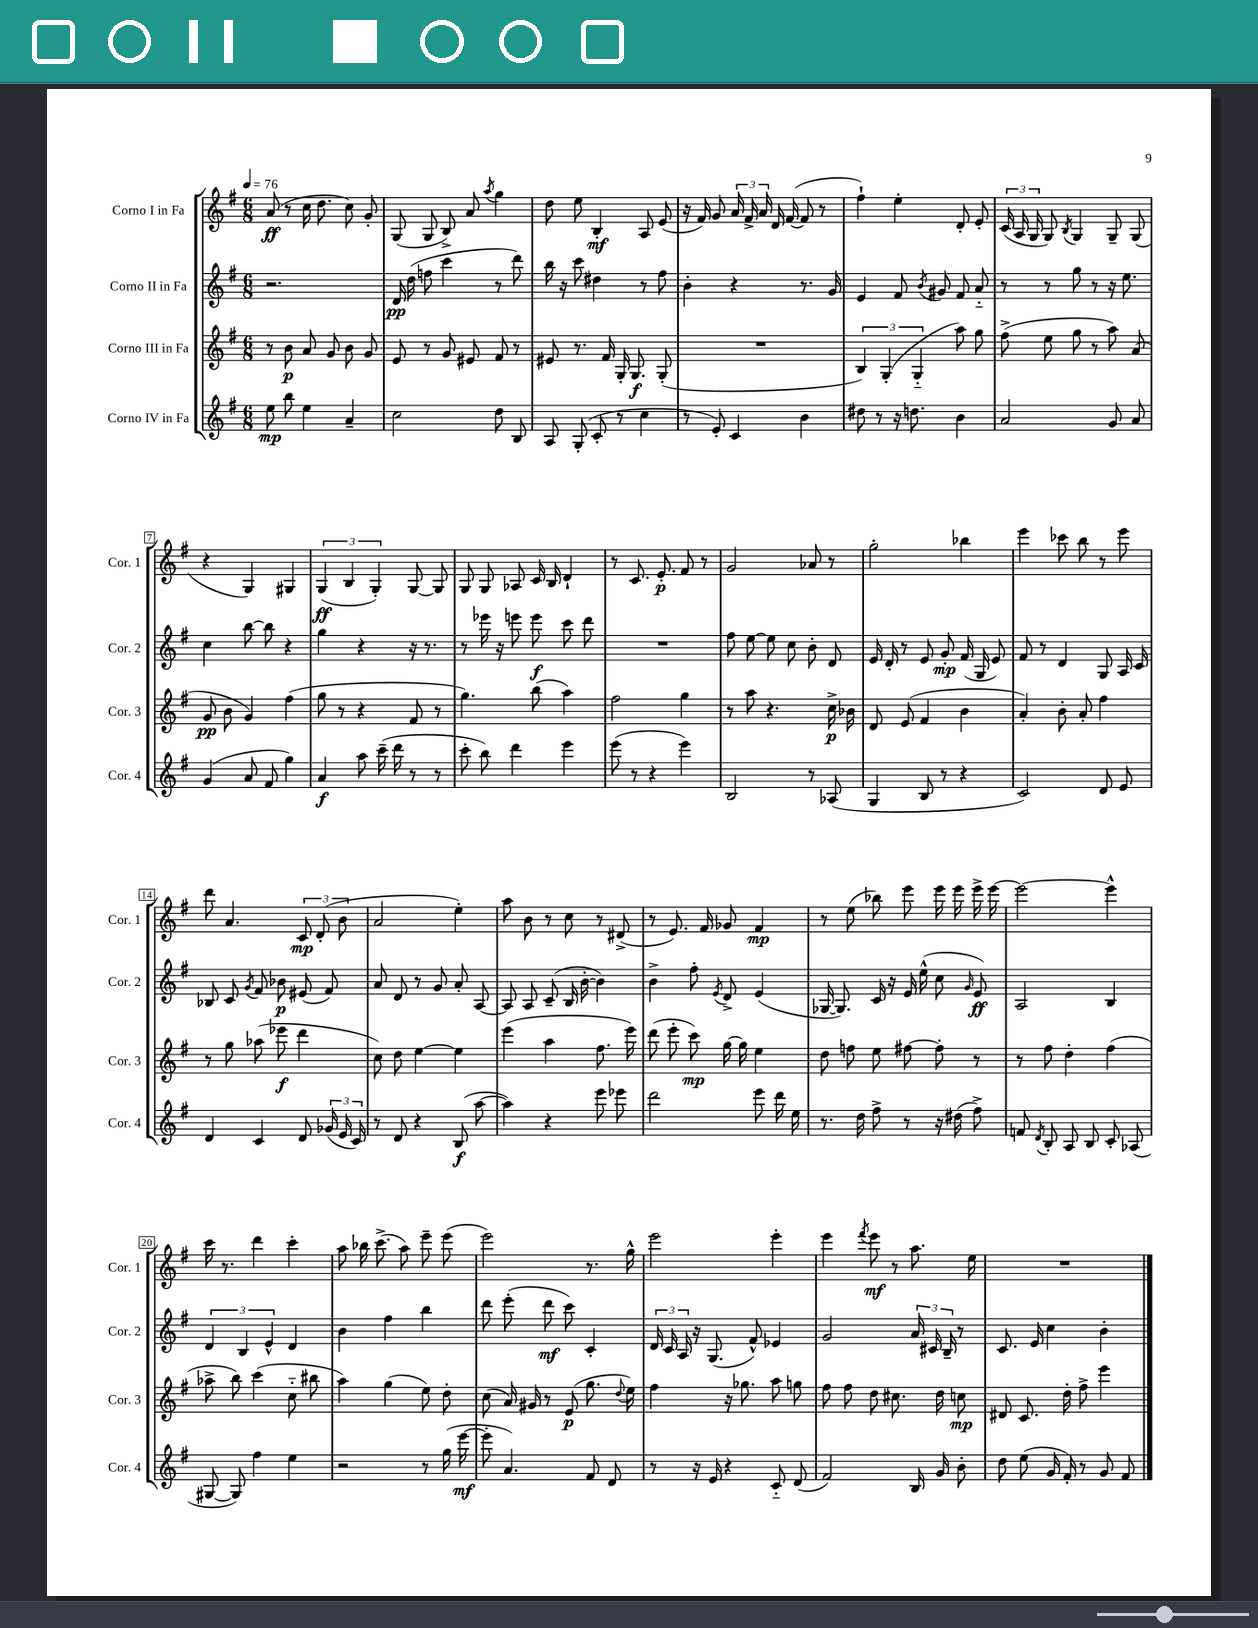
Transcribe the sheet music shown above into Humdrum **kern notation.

**kern	**dynam	**kern	**dynam	**kern	**dynam	**kern	**dynam
*part4	*part4	*part3	*part3	*part2	*part2	*part1	*part1
*staff4	*staff4	*staff3	*staff3	*staff2	*staff2	*staff1	*staff1
*I"Corno IV in Fa	*	*I"Corno III in Fa	*	*I"Corno II in Fa	*	*I"Corno I in Fa	*
*I'Cor. 4	*	*I'Cor. 3	*	*I'Cor. 2	*	*I'Cor. 1	*
*clefG2	*	*clefG2	*	*clefG2	*	*clefG2	*
*k[f#]	*	*k[f#]	*	*k[f#]	*	*k[f#]	*
*M6/8	*	*M6/8	*	*M6/8	*	*M6/8	*
*MM76	*	*MM76	*	*MM76	*	*MM76	*
=1	=1	=1	=1	=1	=1	=1	=1
8ee\	mp	8r	.	2.r	.	(8a/	ff
8bb\	.	8b\	p	.	.	8r	.
4ee\	.	8a/	.	.	.	16cc\	.
.	.	.	.	.	.	8.dd\	.
.	.	8g/	.	.	.	.	.
4a~/	.	8b\	.	.	.	8cc\)	.
.	.	8g/	.	.	.	8g'/	.
=2	=2	=2	=2	=2	=2	=2	=2
2cc\	.	8e/	.	16d/	pp	(8G/	.
.	.	.	.	(16dd\	.	.	.
.	.	8r	.	8ffn\	.	8G/	.
.	.	8g/	.	4ccc\	.	8B^/)	.
.	.	8e#X/	.	.	.	8a/	.
.	.	.	.	.	.	8qaa/	.
8dd\	.	8f#/	.	8r	.	4gg\	.
8B/	.	8r	.	8ddd\)	.	.	.
=3	=3	=3	=3	=3	=3	=3	=3
8A/	.	8e#X/	.	16bb\	.	8dd\	.
.	.	.	.	16r	.	.	.
(8G'/	.	8.r	.	8ccc\	.	8ee\	.
8c'/	.	.	.	4dd#X\	.	4B'/	mf
.	.	16f#/	.	.	.	.	.
8r	.	16G'/	.	.	.	.	.
.	.	8.G/	f	.	.	.	.
4cc\	.	.	.	8r	.	8A/	.
.	.	(8G'/	.	8ff#\	.	(8e/	.
=4	=4	=4	=4	=4	=4	=4	=4
8r	.	2.r	.	4b'\	.	16r	.
.	.	.	.	.	.	16f#/)	.
8e'/)	.	.	.	.	.	8g/	.
4c/	.	.	.	4r	.	24a/	.
.	.	.	.	.	.	24f#^/	.
.	.	.	.	.	.	24a/	.
.	.	.	.	.	.	16d/	.
.	.	.	.	.	.	([16f#/	.
4b\	.	.	.	8.r	.	8f#/]	.
.	.	.	.	.	.	8r	.
.	.	.	.	16g/	.	.	.
=5	=5	=5	=5	=5	=5	=5	=5
8dd#X\	.	6B/)	.	4e/	.	4ff#`\)	.
8r	.	.	.	.	.	.	.
.	.	(6G'/	.	.	.	.	.
16r	.	.	.	8f#/	.	4ee'\	.
8.ddn\	.	.	.	.	.	.	.
.	.	6G/	.	.	.	.	.
.	.	.	.	8qb/	.	.	.
.	.	.	.	8g#X/	.	.	.
4b\	.	8aa\)	.	8f#/	.	8d'/	.
.	.	8gg\	.	8a/	.	8e'/	.
=6	=6	=6	=6	=6	=6	=6	=6
2a/	.	(8ff#^\	.	8r	.	(24c/	.
.	.	.	.	.	.	24A/	.
.	.	.	.	.	.	24G/	.
.	.	8ee\	.	8r	.	8G/)	.
.	.	.	.	.	.	8qB/	.
.	.	8gg\	.	8gg\	.	4G/	.
.	.	8r	.	8r	.	.	.
8g/	.	8aa\)	.	16r	.	8G~/	.
.	.	.	.	8.ee\	.	.	.
8a/	.	(8a/	.	.	.	(8G/	.
!!LO:LB:g=z
=7	=7	=7	=7	=7	=7	=7	=7
(4g/	.	8g/	pp	4cc\	.	4r	.
.	.	8b\	.	.	.	.	.
8a/	.	4g/)	.	[8bb\	.	4G/)	.
8f#/	.	.	.	8bb\]	.	.	.
4gg\)	.	(4ff#\	.	4r	.	4G#X/	.
=8	=8	=8	=8	=8	=8	=8	=8
4a/	f	8gg\	.	4gg\	.	(6G/	ff
.	.	8r	.	.	.	.	.
.	.	.	.	.	.	6B/	.
8aa\	.	4r	.	4r	.	.	.
.	.	.	.	.	.	6G'/)	.
(16ccc~\	.	.	.	.	.	.	.
16ddd\	.	.	.	.	.	.	.
8r	.	8f#/	.	16r	.	[8G/	.
.	.	.	.	8.r	.	.	.
8r	.	8r	.	.	.	8G/]	.
=9	=9	=9	=9	=9	=9	=9	=9
8ccc'\	.	4.gg\)	.	8r	.	8G/	.
8bb\)	.	.	.	16eee-X\	.	8G/	.
.	.	.	.	16r	.	.	.
4ddd\	.	.	.	8eeen\	.	8A-X/	.
.	.	(8bb\	.	8eee\	f	16c/	.
.	.	.	.	.	.	16B/	.
4eee\	.	4aa\)	.	8ccc\	.	4d`/	.
.	.	.	.	8ddd\	.	.	.
=10	=10	=10	=10	=10	=10	=10	=10
(8eee\	.	2ff#\	.	2.r	.	8r	.
8r	.	.	.	.	.	8.c/	.
4r	.	.	.	.	.	.	.
.	.	.	.	.	.	8.e'/	p
4eee\)	.	4gg\	.	.	.	8f#/	.
.	.	.	.	.	.	8r	.
=11	=11	=11	=11	=11	=11	=11	=11
2B/	.	8r	.	8ff#\	.	2g/	.
.	.	8aa\	.	[8ee\	.	.	.
.	.	4.r	.	8ee\]	.	.	.
.	.	.	.	8cc\	.	.	.
8r	.	.	.	8b'\	.	8a-X/	.
(8A-X/	.	16cc^\	p	8d/	.	8r	.
.	.	16b-X\	.	.	.	.	.
=12	=12	=12	=12	=12	=12	=12	=12
4G/	.	8d/	.	16e/	.	2gg'\	.
.	.	.	.	16d'/	.	.	.
.	.	(8e/	.	8r	.	.	.
8B/	.	4f#/	.	8e/	.	.	.
8r	.	.	.	8g'/	mp	.	.
4r	.	4b\	.	(16f#/	.	4bb-X\	.
.	.	.	.	16G/	.	.	.
.	.	.	.	8e/)	.	.	.
=13	=13	=13	=13	=13	=13	=13	=13
2c/)	.	4a'/)	.	8f#/	.	4eee\	.
.	.	.	.	8r	.	.	.
.	.	8b'\	.	4d/	.	8ccc-X\	.
.	.	8a'/	.	.	.	8bb\	.
8d/	.	4ff#\	.	8G/	.	8r	.
8e/	.	.	.	16A/	.	8eee\	.
.	.	.	.	16c/	.	.	.
!!LO:LB:g=z
=14	=14	=14	=14	=14	=14	=14	=14
4d/	.	8r	.	8B-X/	.	8ddd\	.
.	.	8gg\	.	8c/	.	4.a/	.
.	.	.	.	8qg/	.	.	.
4c/	.	(8aa-X\	.	8f#/	.	.	.
.	.	8eee-X\	f	8b-X\	p	.	.
8d/	.	4ddd\	.	(8e#X/	.	12c/	mp
.	.	.	.	.	.	(12d'/	.
(24g-X/	.	.	.	8f#/)	.	.	.
24e/	.	.	.	.	.	12b\	.
24c/)	.	.	.	.	.	.	.
=15	=15	=15	=15	=15	=15	=15	=15
8r	.	8cc\)	.	8a/	.	2a/	.
8d/	.	8dd\	.	8d/	.	.	.
4r	.	[4ee\	.	8r	.	.	.
.	.	.	.	8g/	.	.	.
(8B/	f	4ee\]	.	8a'/	.	4ee'\)	.
[8aa\	.	.	.	[8A/	.	.	.
=16	=16	=16	=16	=16	=16	=16	=16
4aa\])	.	(4eee\	.	8A/]	.	8aa\	.
.	.	.	.	8A/	.	8b\	.
4r	.	4aa\	.	(8c~/	.	8r	.
.	.	.	.	16B/	.	8cc\	.
.	.	.	.	[16b'\	.	.	.
8eee\	.	8.ff#\	.	4b\])	.	8r	.
8eee-X\	.	.	.	.	.	(8d#X^/	.
.	.	16eee\)	.	.	.	.	.
=17	=17	=17	=17	=17	=17	=17	=17
2ddd\	.	(8ddd\	.	4b^\	.	8r	.
.	.	8eee'\	.	.	.	8.e/)	.
.	.	8ccc\)	mp	8ff#'\	.	.	.
.	.	.	.	.	.	16f#/	.
.	.	.	.	8qe/	.	.	.
.	.	[16gg\	.	8d^/	.	8g-X/	.
.	.	16gg\]	.	.	.	.	.
8eee\	.	4ee\	.	(4e/	.	4f#/	mp
16ddd\	.	.	.	.	.	.	.
16ee\	.	.	.	.	.	.	.
=18	=18	=18	=18	=18	=18	=18	=18
8.r	.	8dd\	.	[16G-X/	.	8r	.
.	.	.	.	8.G-/])	.	.	.
.	.	8ffn\	.	.	.	(8ee\	.
16dd\	.	.	.	.	.	.	.
8ff#^\	.	8ee\	.	16c/	.	8bb-X\)	.
.	.	.	.	16r	.	.	.
8r	.	[8ff#X\	.	16e/	.	8eee\	.
.	.	.	.	(16ee^^\	.	.	.
16r	.	8ff#'\]	.	8cc\	.	16eee\	.
(16dd#X\	.	.	.	.	.	16eee\	.
.	.	.	.	16qqg/	.	.	.
8ff#^\)	.	8r	.	8e/)	ff	16eee^\	.
.	.	.	.	.	.	[16eee\	.
=19	=19	=19	=19	=19	=19	=19	=19
8fn/	.	8r	.	2A/	.	2eee\_	.
8qd/	.	.	.	.	.	.	.
8B'/	.	8ff#\	.	.	.	.	.
8A/	.	4dd'\	.	.	.	.	.
8B/	.	.	.	.	.	.	.
8c'/	.	(4ff#\	.	4B/	.	4eee^^\]	.
(8A-X/	.	.	.	.	.	.	.
!!LO:LB:g=z
=20	=20	=20	=20	=20	=20	=20	=20
[8G#X/	.	8aa-X^\	.	6d/	.	16ccc\	.
.	.	.	.	.	.	8.r	.
8G#/])	.	8bb\)	.	.	.	.	.
.	.	.	.	6B/	.	.	.
4ff#\	.	(4ccc\	.	.	.	4ddd\	.
.	.	.	.	6e^^/	.	.	.
4ee\	.	8cc\	.	4d/	.	4ccc'\	.
.	.	8bb#X\	.	.	.	.	.
=21	=21	=21	=21	=21	=21	=21	=21
2r	.	4aa\)	.	4b\	.	8aa\	.
.	.	.	.	.	.	16bb-X\	.
.	.	.	.	.	.	(8.ccc^\	.
.	.	(4gg\	.	4ff#\	.	.	.
.	.	.	.	.	.	8aa\)	.
8r	.	8ee\)	.	4bb\	.	8eee~\	.
(16gg\	.	8dd'\	.	.	.	(8eee\	.
[16eee\	mf	.	.	.	.	.	.
=22	=22	=22	=22	=22	=22	=22	=22
8eee'\]	.	(8cc\	.	8ddd\	.	2eee\)	.
4.a/)	.	16a/)	.	(8eee'\	.	.	.
.	.	16g#X/	.	.	.	.	.
.	.	8r	.	8ddd\	mf	.	.
.	.	(8e/	p	8ccc\)	.	.	.
8f#/	.	8.gg\	.	4c'/	.	8.r	.
8d/	.	.	.	.	.	.	.
.	.	8qqdd/	.	.	.	.	.
.	.	16ee\)	.	.	.	16gg^^\	.
=23	=23	=23	=23	=23	=23	=23	=23
8r	.	4ff#\	.	24d/	.	2eee\	.
.	.	.	.	24c/	.	.	.
.	.	.	.	24A/	.	.	.
16r	.	.	.	16r	.	.	.
16e/	.	.	.	(8.G/	.	.	.
4r	.	16r	.	.	.	.	.
.	.	8.gg-X\	.	.	.	.	.
.	.	.	.	8f#^^/)	.	.	.
8c/	.	8aa\	.	4e-X/	.	4eee'\	.
(8d/	.	8ggn\	.	.	.	.	.
=24	=24	=24	=24	=24	=24	=24	=24
2f#/)	.	8ff#\	.	2g/	.	4eee\	.
.	.	8ff#\	.	.	.	.	.
.	.	.	.	.	.	8qfff#/	.
.	.	8dd\	.	.	.	8eee\	mf
.	.	8.cc#X\	.	.	.	8r	.
16B/	.	.	.	24a/	.	8.aa\	.
.	.	.	.	24c#X/	.	.	.
16g/	.	16dd\	.	.	.	.	.
.	.	.	.	24B~/	.	.	.
8b'\	.	8ccn\	mp	8r	.	.	.
.	.	.	.	.	.	16ee\	.
=25	=25	=25	=25	=25	=25	=25	=25
8dd\	.	8d#X/	.	8.c/	.	2.r	.
(8ee\	.	8.c/	.	.	.	.	.
.	.	.	.	16e/	.	.	.
16g/	.	.	.	4cc\	.	.	.
16f#'/)	.	16dd'\	.	.	.	.	.
8r	.	8ff#^\	.	.	.	.	.
8g/	.	4eee\	.	4b'\	.	.	.
8f#/	.	.	.	.	.	.	.
==	==	==	==	==	==	==	==
*-	*-	*-	*-	*-	*-	*-	*-
